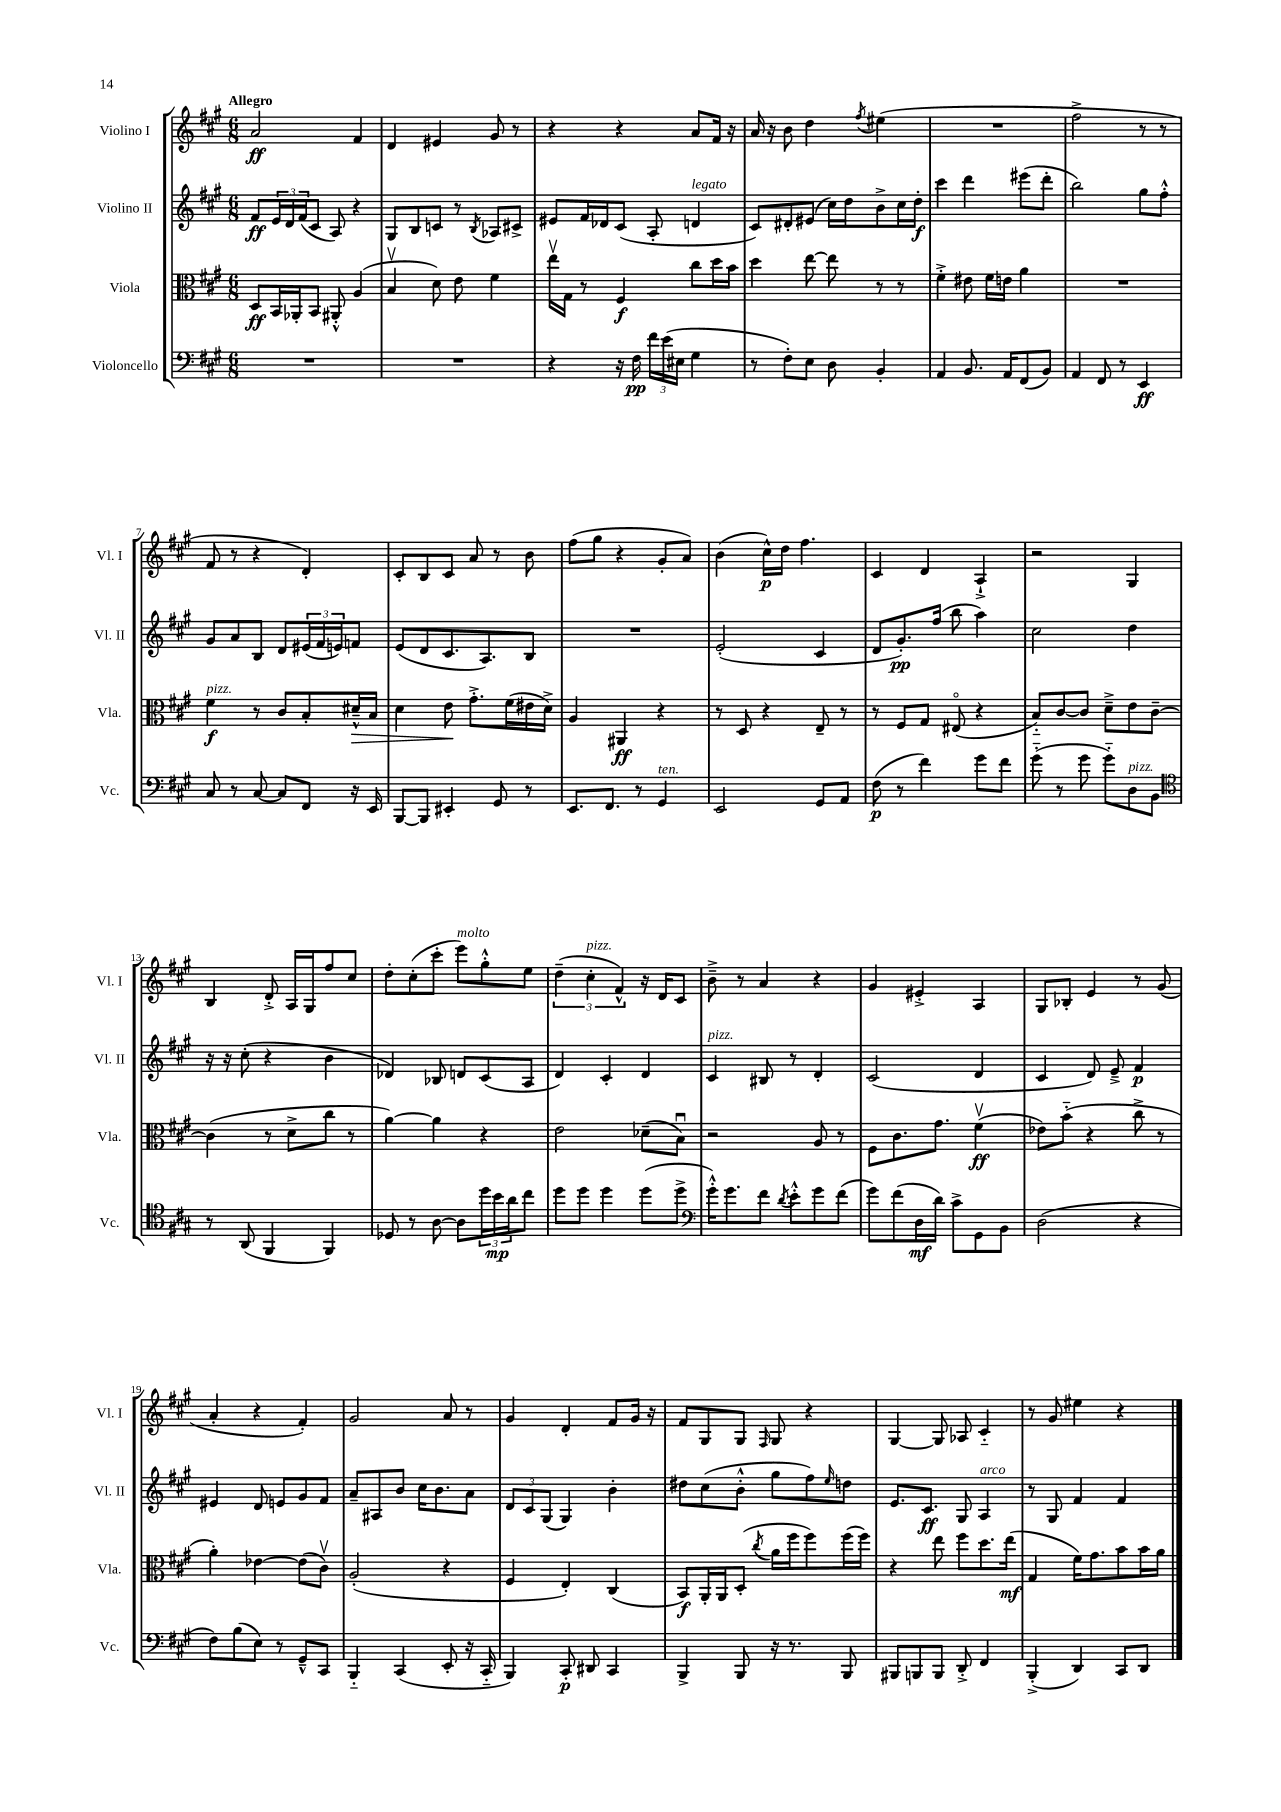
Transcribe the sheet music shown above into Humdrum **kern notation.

**kern	**dynam	**kern	**dynam	**kern	**dynam	**kern	**dynam
*part4	*part4	*part3	*part3	*part2	*part2	*part1	*part1
*staff4	*staff4	*staff3	*staff3	*staff2	*staff2	*staff1	*staff1
*I"Violoncello	*	*I"Viola	*	*I"Violino II	*	*I"Violino I	*
*I'Vc.	*	*I'Vla.	*	*I'Vl. II	*	*I'Vl. I	*
*clefF4	*	*clefC3	*	*clefG2	*	*clefG2	*
*k[f#c#g#]	*	*k[f#c#g#]	*	*k[f#c#g#]	*	*k[f#c#g#]	*
*M6/8	*	*M6/8	*	*M6/8	*	*M6/8	*
=1	=1	=1	=1	=1	=1	=1	=1
!	!	!	!	!	!	!LO:TX:a:B:t=Allegro	!
2.r	.	8D/L	ff	8f#/L	ff	2a/	ff
.	.	16BB/L	.	24e/L	.	.	.
.	.	.	.	24d/	.	.	.
.	.	16AA-X'/J	.	.	.	.	.
.	.	.	.	(24f#/J	.	.	.
.	.	8BB/J	.	8c#/J	.	.	.
.	.	8AA#X'^^/	.	8A/)	.	.	.
.	.	(4A/	.	4r	.	4f#/	.
=2	=2	=2	=2	=2	=2	=2	=2
2.r	.	4Bv/	.	8G#/L	.	4d/	.
.	.	.	.	8B/	.	.	.
.	.	8d\)	.	8cn/J	.	4e#X/	.
.	.	8e\	.	8r	.	.	.
.	.	.	.	8qB/	.	.	.
.	.	4f#\	.	8A-X/L	.	8g#/	.
.	.	.	.	8c#X^/J	.	8r	.
=3	=3	=3	=3	=3	=3	=3	=3
4r	.	16eev\LL	.	8e#X/L	.	4r	.
.	.	16G#\JJ	.	.	.	.	.
.	.	8r	.	16f#/L	.	.	.
.	.	.	.	16d-X/J	.	.	.
16r	.	4F#/	f	(8c#/J	.	4r	.
16F#\	pp	.	.	.	.	.	.
24f#\LL	.	.	.	8A'/	.	.	.
(24e\	.	.	.	.	.	.	.
24E#X\JJ	.	.	.	.	.	.	.
!	!	!	!	!LO:TX:a:i:t=legato	!	!	!
4G#\	.	8cc#\L	.	4dn/	.	8a/L	.
.	.	16dd\L	.	.	.	16f#/Jk	.
.	.	16b\JJ	.	.	.	16r	.
=4	=4	=4	=4	=4	=4	=4	=4
8r	.	4dd\	.	8c#/L)	.	16a/	.
.	.	.	.	.	.	16r	.
8F#'\L)	.	.	.	8d#X'/	.	8b\	.
8E\J	.	[8ee\	.	(8e#X/J	.	4dd\	.
8D\	.	8ee\]	.	16cc#\LL)	.	.	.
.	.	.	.	16dd\J	.	.	.
.	.	.	.	.	.	8qff#/	.
4BB'/	.	8r	.	8b^\	.	(4ee#X\	.
.	.	8r	.	16cc#\L	.	.	.
.	.	.	.	16dd'\JJ	f	.	.
=5	=5	=5	=5	=5	=5	=5	=5
4AA/	.	4f#'^\	.	4ccc#\	.	2.r	.
8.BB/	.	8e#X\	.	4ddd\	.	.	.
.	.	16f#\LL	.	.	.	.	.
16AA/KL	.	16en\JJ	.	.	.	.	.
(8FF#/	.	4a\	.	(8eee#X\L	.	.	.
8BB/J)	.	.	.	8ddd'\J	.	.	.
=6	=6	=6	=6	=6	=6	=6	=6
4AA/	.	2.r	.	2bb\)	.	2ff#^\	.
8FF#/	.	.	.	.	.	.	.
8r	.	.	.	.	.	.	.
4EE/	ff	.	.	8gg#\L	.	8r	.
.	.	.	.	8ff#'^^\J	.	8r	.
!!LO:LB:g=z
=7	=7	=7	=7	=7	=7	=7	=7
!	!	!LO:TX:a:i:t=pizz.	!	!	!	!	!
8C#/	.	4f#\	f	8g#/L	.	8f#/	.
8r	.	.	.	8a/	.	8r	.
[8C#/	.	8r	.	8B/J	.	4r	.
8C#/L]	.	8c#/L	.	8d/L	.	.	.
8FF#/J	.	8B'/	.	(24e#X/L	.	4d'/)	.
.	.	.	.	24f#/	.	.	.
.	.	.	.	24en/J)	.	.	.
!	!	!	!LO:HP:b	!	!	!	!
16r	.	16d#X~^^/L	>	8fn/J	.	.	.
16EE/	.	16B/JJ	.	.	.	.	.
=8	=8	=8	=8	=8	=8	=8	=8
[8BBB/L	.	4d\	.	(8e/L	.	8c#'/L	.
8BBB/J]	.	.	.	8d/	.	8B/	.
4EE#X'/	.	8e\	.	8.c#/	.	8c#/J	.
.	.	8.g#'^\L	]	.	.	8a/	.
.	.	.	.	8.A/)	.	.	.
8GG#/	.	.	.	.	.	8r	.
.	.	(16f#\L	.	.	.	.	.
8r	.	16e#X\	.	8B/J	.	8b\	.
.	.	16d^\JJ)	.	.	.	.	.
=9	=9	=9	=9	=9	=9	=9	=9
8.EE/L	.	4A/	.	2.r	.	(8ff#\L	.
.	.	.	.	.	.	8gg#\J	.
8.FF#/J	.	.	.	.	.	.	.
.	.	4AA#X/	ff	.	.	4r	.
8r	.	.	.	.	.	.	.
!LO:TX:a:i:t=ten.	!	!	!	!	!	!	!
4GG#/	.	4r	.	.	.	8g#'/L	.
.	.	.	.	.	.	8a/J)	.
=10	=10	=10	=10	=10	=10	=10	=10
2EE/	.	8r	.	(2e'/	.	(4b\	.
.	.	8D/	.	.	.	.	.
.	.	4r	.	.	.	16cc#^^\LL)	p
.	.	.	.	.	.	16dd\JJ	.
.	.	.	.	.	.	4.ff#\	.
8GG#/L	.	8E~/	.	4c#/	.	.	.
8AA/J	.	8r	.	.	.	.	.
=11	=11	=11	=11	=11	=11	=11	=11
(8F#\	p	8r	.	8d/L	.	4c#/	.
8r	.	8F#/L	.	8.g#'/)	pp	.	.
4f#\)	.	8G#/J	.	.	.	4d/	.
.	.	.	.	(16ff#/Jk	.	.	.
.	.	(8E#X/	.	8bb\	.	.	.
8g#\L	.	4r	.	4aa\)	.	4A`^/	.
8f#\J	.	.	.	.	.	.	.
=12	=12	=12	=12	=12	=12	=12	=12
(8g#\	.	8B/L)	.	2cc#\	.	2r	.
8r	.	[8c#/	.	.	.	.	.
8g#\	.	8c#/J]	.	.	.	.	.
8g#\L)	.	8d~^\L	.	.	.	.	.
!LO:TX:a:i:t=pizz.	!	!	!	!	!	!	!
8D\	.	8e\	.	4dd\	.	4G#/	.
8BB\J	.	[8c#~\J	.	.	.	.	.
!!LO:LB:g=z
=13	=13	=13	=13	=13	=13	=13	=13
*clefC4	*	*	*	*	*	*	*
8r	.	(4c#\]	.	16r	.	4B/	.
.	.	.	.	16r	.	.	.
(8AA/	.	.	.	(8cc#'\	.	.	.
4FF#/	.	8r	.	4r	.	8d'^/	.
.	.	8d^\L	.	.	.	16A/LL	.
.	.	.	.	.	.	16G#/J	.
4FF#/)	.	8cc#\J	.	4b\	.	8ff#/	.
.	.	8r	.	.	.	8cc#/J	.
=14	=14	=14	=14	=14	=14	=14	=14
8D-X/	.	[4a\)	.	4d-X/)	.	8dd'\L	.
8r	.	.	.	.	.	(8cc#'\	.
[8A\	.	4a\]	.	8B-X/	.	8ccc#'\J	.
!	!	!	!	!	!	!LO:TX:a:i:t=molto	!
8A\L]	.	.	.	8dn/L	.	8eee\L)	.
24dd\L	.	4r	.	(8c#/	.	8gg#'^^\	.
24b\	mp	.	.	.	.	.	.
24a\J	.	.	.	.	.	.	.
8cc#\J	.	.	.	8A/J	.	8ee\J	.
=15	=15	=15	=15	=15	=15	=15	=15
8dd\L	.	2e\	.	4d/)	.	(6dd~\	.
8dd\J	.	.	.	.	.	.	.
!	!	!	!	!	!	!LO:TX:a:i:t=pizz.	!
.	.	.	.	.	.	6cc#'\	.
4dd\	.	.	.	4c#'/	.	.	.
.	.	.	.	.	.	6f#^^/)	.
(8dd\L	.	(8d-X~\L	.	4d/	.	16r	.
.	.	.	.	.	.	16d/KL	.
8dd^\J	.	8Bu\J)	.	.	.	8c#/J	.
=16	=16	=16	=16	=16	=16	=16	=16
*clefF4	*	*	*	*	*	*	*
!	!	!	!	!LO:TX:a:i:t=pizz.	!	!	!
16g#'^^\KL)	.	2r	.	4c#/	.	8b~^\	.
8.g#\	.	.	.	.	.	.	.
.	.	.	.	.	.	8r	.
8f#\J	.	.	.	8B#X/	.	4a/	.
8qd/	.	.	.	.	.	.	.
8e'^^\L	.	.	.	8r	.	.	.
8g#\	.	8A/	.	4d'/	.	4r	.
(8f#\J	.	8r	.	.	.	.	.
=17	=17	=17	=17	=17	=17	=17	=17
8g#\L)	.	8F#\L	.	(2c#/	.	4g#/	.
(8f#\	.	8.c#\	.	.	.	.	.
16D\L	mf	.	.	.	.	4e#X'^/	.
16d\JJ)	.	8.g#\J	.	.	.	.	.
8c#^\L	.	.	.	.	.	.	.
8GG#\	.	(4f#v\	ff	4d/	.	4A/	.
8BB\J	.	.	.	.	.	.	.
=18	=18	=18	=18	=18	=18	=18	=18
(2D\	.	8e-X\L)	.	4c#/	.	8G#/L	.
.	.	(8b\J	.	.	.	8B-X'/J	.
.	.	4r	.	8d/)	.	4e/	.
.	.	.	.	8e~^/	.	.	.
4r	.	8cc#^\	.	4f#/	p	8r	.
.	.	8r	.	.	.	(8g#/	.
!!LO:LB:g=z
=19	=19	=19	=19	=19	=19	=19	=19
8F#\L)	.	4a'\)	.	4e#X/	.	4a'/	.
(8B\	.	.	.	.	.	.	.
8E\J)	.	[4e-X\	.	8d/	.	4r	.
8r	.	.	.	8en/L	.	.	.
8GG#~^^/L	.	(8e-\L]	.	8g#/	.	4f#'/)	.
8CC#/J	.	8c#v\J)	.	8f#/J	.	.	.
=20	=20	=20	=20	=20	=20	=20	=20
4BBB/	.	(2A'/	.	8a~/L	.	2g#/	.
.	.	.	.	8A#X/	.	.	.
(4CC#/	.	.	.	8b/J	.	.	.
.	.	.	.	16cc#\KL	.	.	.
.	.	.	.	8.b\	.	.	.
8EE'/	.	4r	.	.	.	8a/	.
16r	.	.	.	8a\J	.	8r	.
16CC#/	.	.	.	.	.	.	.
=21	=21	=21	=21	=21	=21	=21	=21
4BBB/)	.	4F#/	.	12d/L	.	4g#/	.
.	.	.	.	12c#/	.	.	.
.	.	.	.	(12G#/J	.	.	.
8CC#'/	p	4E'/)	.	4G#/)	.	4d'/	.
8DD#X/	.	.	.	.	.	.	.
4CC#/	.	(4C#/	.	4b'\	.	8f#/L	.
.	.	.	.	.	.	16g#/Jk	.
.	.	.	.	.	.	16r	.
=22	=22	=22	=22	=22	=22	=22	=22
4BBB^/	.	8BB/L)	f	8dd#X\L	.	8f#/L	.
.	.	16AA'/L	.	(8cc#\	.	8G#/	.
.	.	16AA/J	.	.	.	.	.
8BBB/	.	(8D'/J	.	8b'^^\J	.	8G#/J	.
.	.	8qcc#/	.	.	.	16qqF#/	.
16r	.	16a\LL	.	8gg#\L	.	8G#/	.
8.r	.	16ff#\J	.	.	.	.	.
.	.	8ff#\)	.	8ff#\)	.	4r	.
.	.	.	.	16qqee/	.	.	.
8BBB/	.	(16ff#\L	.	8ddn\J	.	.	.
.	.	16ff#\JJ)	.	.	.	.	.
=23	=23	=23	=23	=23	=23	=23	=23
8BBB#X/L	.	4r	.	8.e/L	.	[4G#/	.
8BBBn/	.	.	.	.	.	.	.
.	.	.	.	8.c#/J	ff	.	.
8BBB/J	.	8ee\	.	.	.	8G#/]	.
8DD'^/	.	8ff#\L	.	8G#/	.	8A-X/	.
!	!	!	!	!LO:TX:a:i:t=arco	!	!	!
4FF#/	.	8.dd\	.	4A/	.	4c#/	.
.	.	(16ee\Jk	mf	.	.	.	.
=24	=24	=24	=24	=24	=24	=24	=24
(4BBB'^/	.	4G#/	.	8r	.	8r	.
.	.	.	.	8G#/	.	8g#/	.
4DD/)	.	16f#\KL)	.	4f#/	.	4ee#X\	.
.	.	8.g#\	.	.	.	.	.
8CC#/L	.	8b\	.	4f#/	.	4r	.
8DD/J	.	16b\L	.	.	.	.	.
.	.	16a\JJ	.	.	.	.	.
==	==	==	==	==	==	==	==
*-	*-	*-	*-	*-	*-	*-	*-
